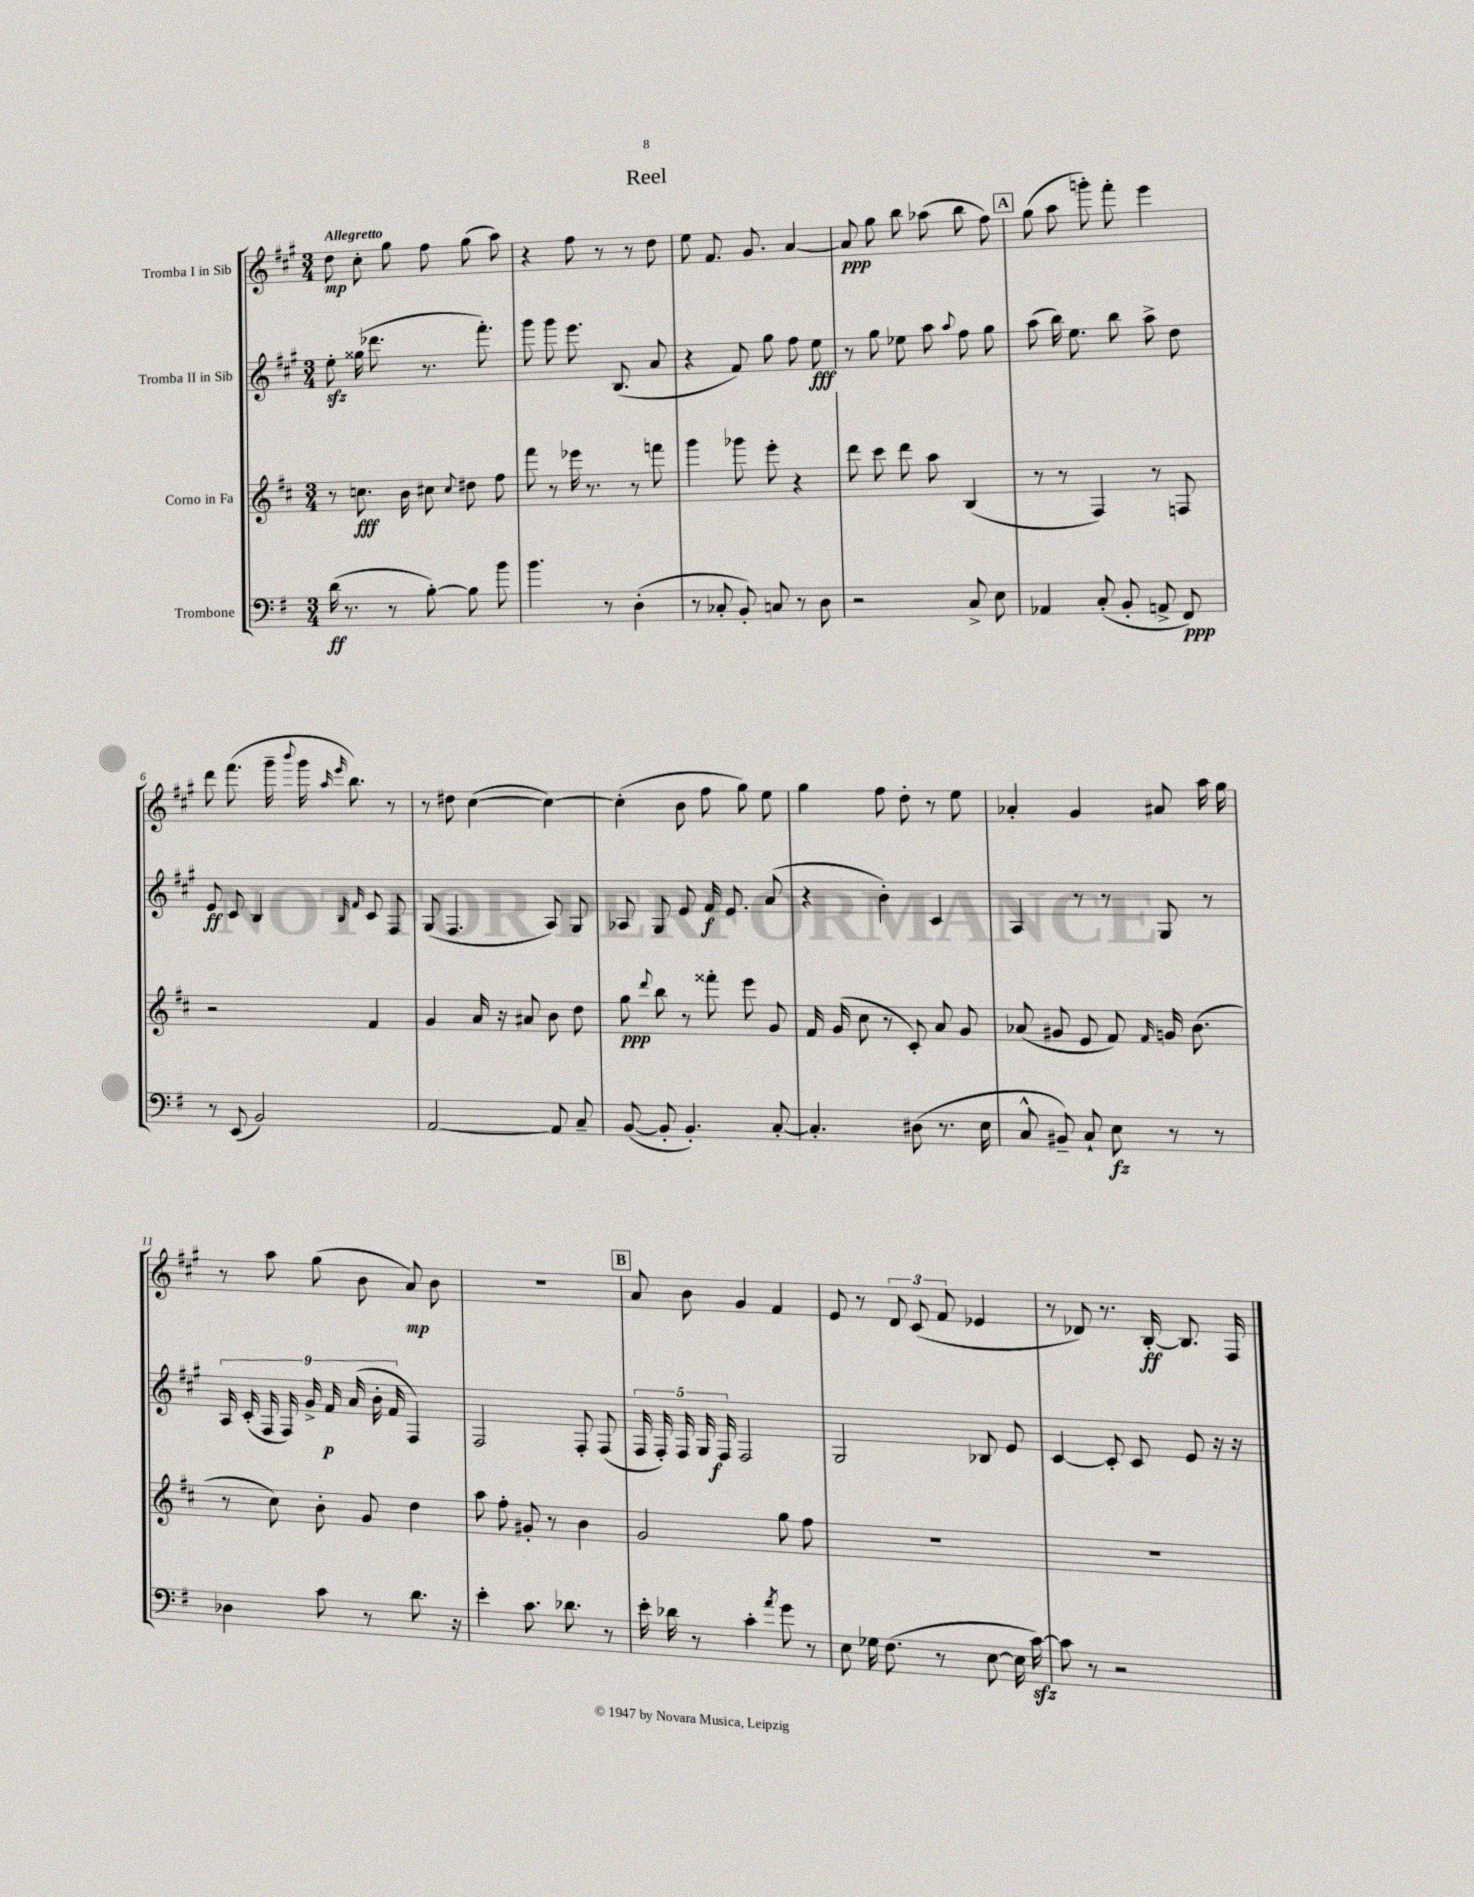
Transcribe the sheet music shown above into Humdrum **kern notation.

**kern	**kern	**kern	**kern
*staff4	*staff3	*staff2	*staff1
*clefF4	*clefG2	*clefG2	*clefG2
*k[f#]	*k[f#c#]	*k[f#c#g#]	*k[f#c#g#]
*M3/4	*M3/4	*M3/4	*M3/4
(16d	8r	8ee'	8dd
8.r	.	.	.
.	8.cc	(16gg##	8cc#'
.	.	8.ddd-	.
8r	.	.	8gg#
.	16b	.	.
[8B')	8cc#	8.r	8ff#
.	8qqcc#	.	.
8B]	8dd#	.	(8gg#
.	.	8.fff#')	.
8b	8ff#	.	8aa)
=	=	=	=
4.b	8fff#	8ggg#	4r
.	8r	8ggg#	.
.	16eee-	8.eee	8ff#
.	8.r	.	.
8r	.	.	8r
.	.	(8.B	.
(4D'	8r	.	8r
.	8fff	8a	8dd
=	=	=	=
8r	4ggg	4r	8ee
8C-'	.	.	8.f#
8BB')	8ggg-	8f#)	.
.	.	.	8.g#
8C	8eee'	8gg#	.
8r	4r	8ff#	[4a
8D	.	8ee	.
=	=	=	=
2r	8ddd	8r	8a]
.	8ccc#	8gg#	8gg#
.	8ddd	8ee-	8bb
.	8aa	8aa	(8aa-
.	.	8qqaa	.
8C^	(4B	8ff#	8bb
8E	.	8gg#	8ff#)
=	=	=	=
4AA-	8r	(8aa	(8gg#
.	8r	16bb)	8aa
.	.	8.ee	.
(8C'	4F#)	.	8ggg')
8BB'	.	8bb	8fff#'
8AA^	8r	8aa^	4eee
8FF#)	8F	8dd	.
=	=	=	=
8r	2r	8e	8ddd
(8EE	.	8c#	(8.fff#
2BB)	.	4B	.
.	.	.	16ggg#~
.	.	.	8qqbbb
.	.	.	16ggg#
.	.	.	16qqaa
.	.	.	16qqeee
.	.	.	8.bb)
.	.	16qqB	.
.	.	16qqf#	.
.	4f#	8c#	.
.	.	8F#	8r
=	=	=	=
[2AA	4g	(8G#	8r
.	.	4.F#	8dd#
.	16a	.	([4cc#
.	16r	.	.
.	8a#	.	.
8AA]	8b	8A)	4cc#_)
8C~	8dd	8G#	.
=	=	=	=
([8BB	8gg	8A-	(4cc#']
.	8qqddd	.	.
8BB']	8bb	8G#	.
4.BB')	8r	8e	8b
.	8fff##'	16f#	8ff#
.	.	8.e	.
.	8eee	.	8gg#)
[8C'	8g	(8a	8ee
=	=	=	=
4.C']	16f#	4r	4gg#
.	(16g	.	.
.	8cc#	.	.
.	8r	4b')	8ff#
(8D#	8c#')	.	8dd'
8.r	8a	4c#	8r
.	8g	.	8ee
16E	.	.	.
=	=	=	=
8C^^	(8a-	4A	4a-'
8BB#~)	8g#	.	.
8C`	8e	8r	4g#
8E	8f#)	8r	.
.	16qqf#	.	.
8r	16g	8G#	8a#
.	(8.b	.	.
8r	.	8r	16aa
.	.	.	16gg#
=	=	=	=
4D-	8r	18A	8r
.	.	(18c#'	.
.	.	18F#	.
.	8cc#)	.	8aa
.	.	18F#)	.
.	.	18g#^	.
8c	8b'	.	(8gg#
.	.	18f#	.
.	.	(18a	.
8r	8g	.	8b
.	.	18b'	.
.	.	18f#	.
8.d	4dd	4F#)	8a)
.	.	.	8b
16r	.	.	.
=	=	=	=
4e'	8aa	2F#	2.r
.	8ff#'	.	.
8.c	8g#'	.	.
.	8r	.	.
8.d-	.	.	.
.	4b	8F#'	.
8r	.	(8F#	.
=	=	=	=
16e'	2g	20F#	8a
.	.	20F#')	.
16d-	.	.	.
.	.	20F#	.
8r	.	.	8b
.	.	20G#	.
.	.	20F#	.
4c'	.	2F#	4g#
8qa	.	.	.
8g	8gg	.	4f#
8r	8ff#	.	.
=	=	=	=
8E	2.r	2G#	8e
16G-	.	.	8r
(8.F#	.	.	.
.	.	.	12d
.	.	.	(12c#
8r	.	.	.
.	.	.	12f#
[8E	.	8B-	4e-
16E]	.	8e	.
[16c)	.	.	.
=	=	=	=
8c]	2.r	[4c#	8r
8r	.	.	8d-)
2r	.	8c#']	8.r
.	.	8c#	.
.	.	.	[16B'
.	.	8e	8.B]
.	.	16r	.
.	.	16r	16F#
==	==	==	==
*-	*-	*-	*-
